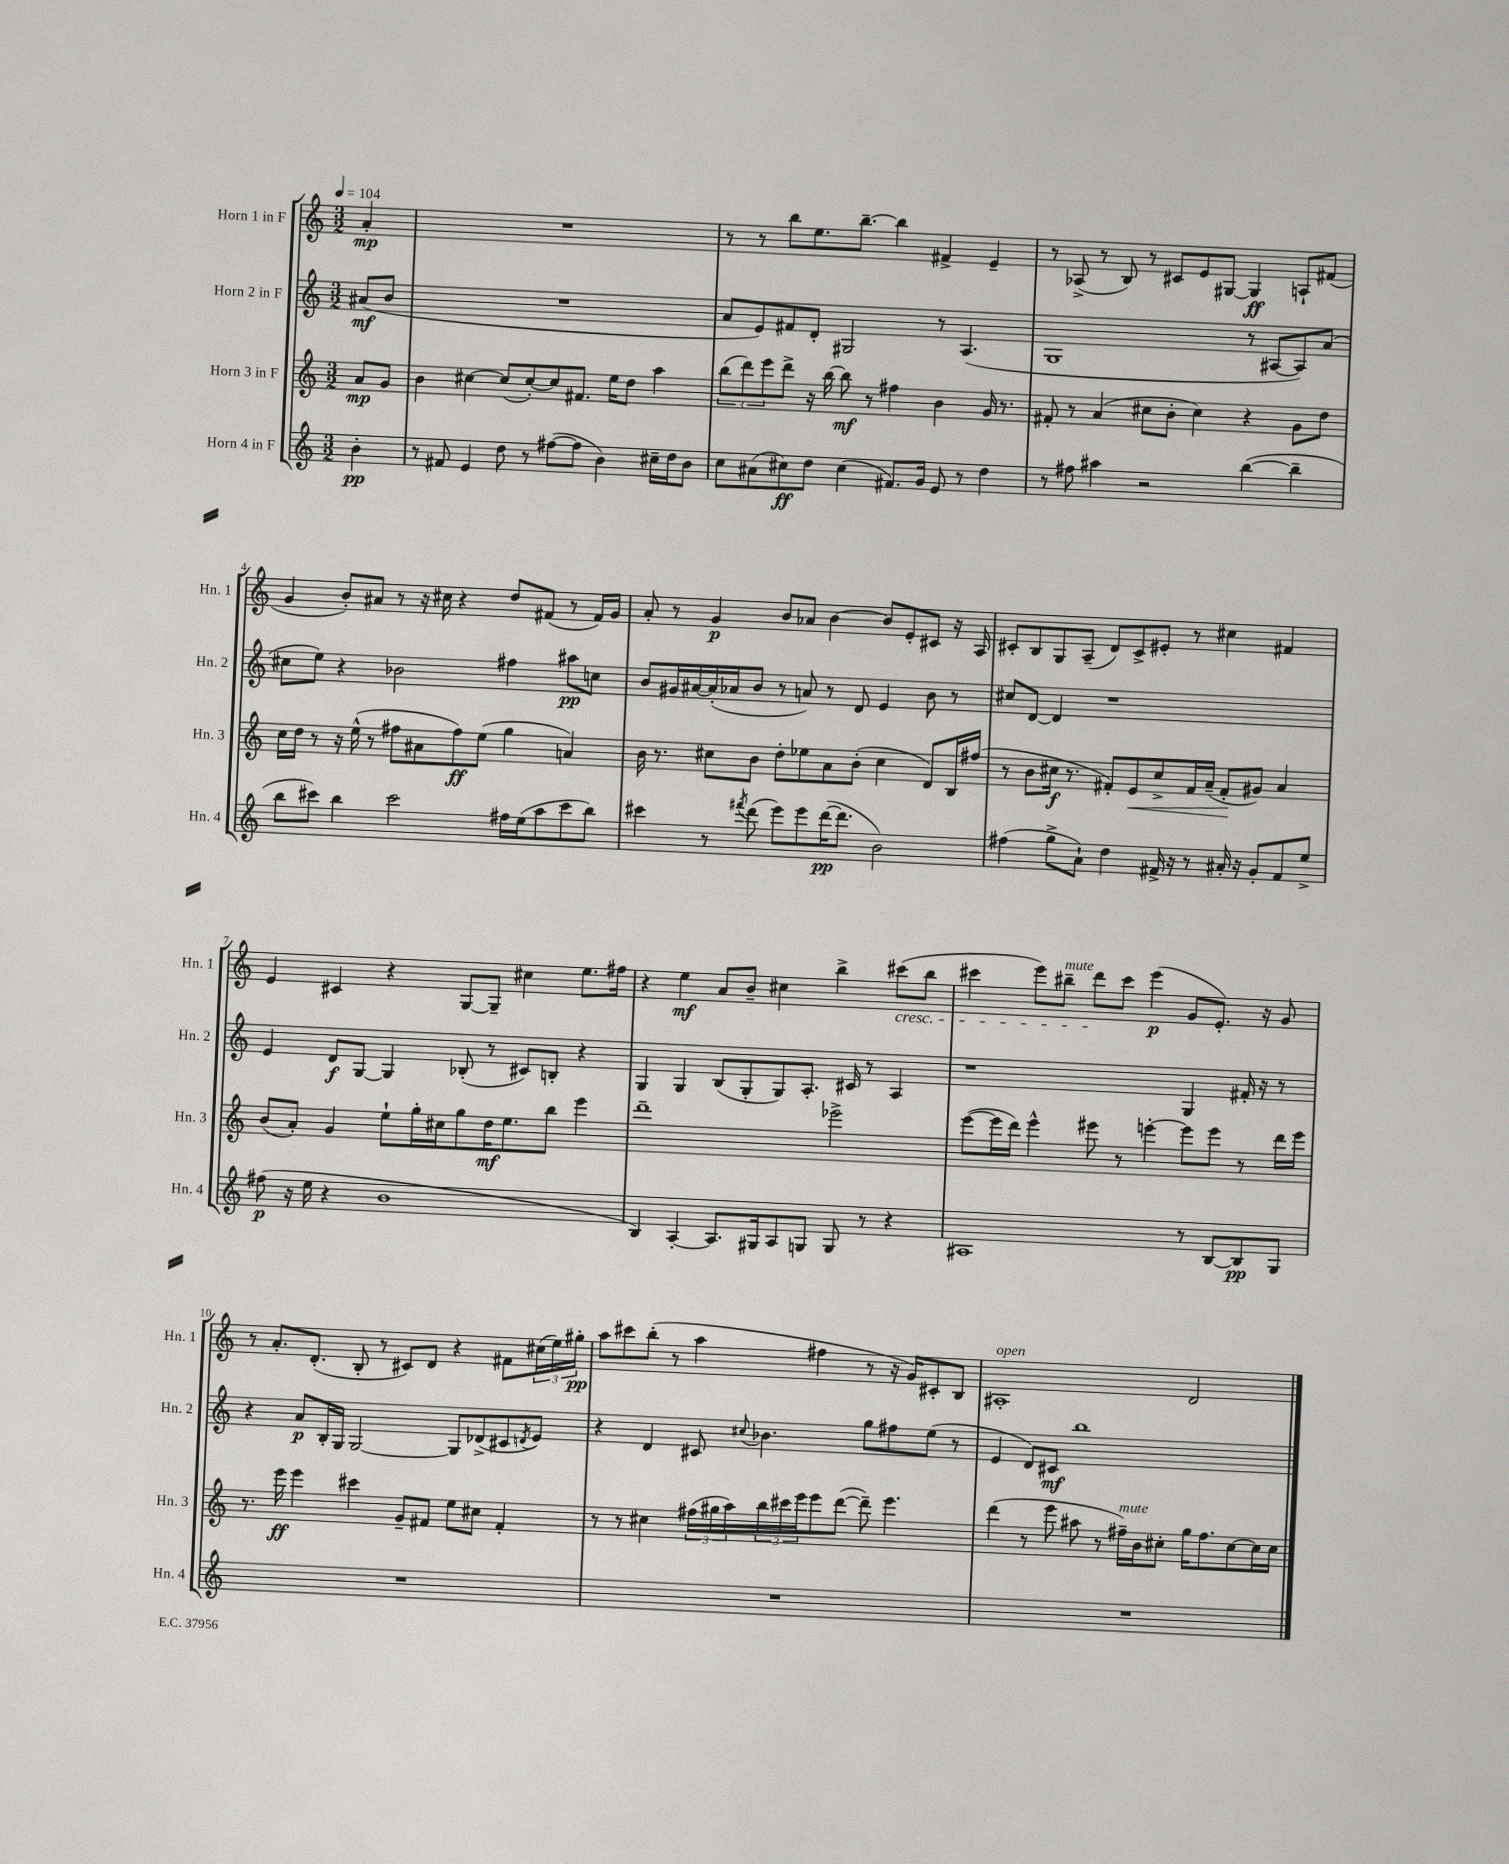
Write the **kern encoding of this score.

**kern	**kern	**kern	**kern
*staff4	*staff3	*staff2	*staff1
*clefG2	*clefG2	*clefG2	*clefG2
*k[]	*k[]	*k[]	*k[]
*M3/2	*M3/2	*M3/2	*M3/2
*MM104	*MM104	*MM104	*MM104
4b'\	8a/L	(8a#/L	4a'/
.	8g/J	8b/J	.
=	=	=	=
8r	4b\	1.r	1.r
8f#/	.	.	.
4e/	[4cc#\	.	.
8dd\	(8cc#/]L	.	.
8r	[8cc#'/)	.	.
([8ff#\L	8cc#/]	.	.
8ff#\]J	8.f#/J	.	.
4b\)	.	.	.
.	16ee\LK	.	.
.	8dd\J	.	.
16cc#~\LL	4aa\	.	.
16dd\J	.	.	.
8b\J	.	.	.
=	=	=	=
8cc\L	(12bb\L	8a/L	8r
.	12ddd\)	.	.
(8a#\	.	8e/)	8r
.	12eee\	.	.
8cc#\)	8ddd^\J	8f#/	8bb\L
8dd\J	16r	8d'/J	8.ee\
.	[16bb\	.	.
(4cc#\	8bb\]	2G#/	.
.	.	.	[8.bb~\J
.	8r	.	.
8.f#/L)	4ff#\	.	4bb\]
16g/Jk	.	.	.
8e/	4b\	8r	4f#^/
8r	.	(4.A/	.
4dd\	16g/	.	4e~/
.	8.r	.	.
=	=	=	=
8r	8f#'/	1G	8r
8ff#\	8r	.	(8A-^/
4aa#\	(4a/	.	8r
.	.	.	8B/)
2r	8cc#\L	.	8r
.	8b'\J	.	8c#/L
.	4cc#\)	.	8e/
.	.	.	[8G#/J
([4bb\	4r	8r	4G#/]
.	.	[8A#/L	.
4bb~\]	8g\L	8A#/])	8A`/L
.	8dd\J	(8a/J	(8f#/J
=	=	=	=
8bb\L	16cc\LL	8cc#\L	4g/
.	16dd\JJ	.	.
8ccc#\J)	8r	8ee\J)	.
4bb\	16r	4r	8b'/L)
.	(16ee^^\	.	.
.	8r	.	8a#/J
2ccc#\	8ff#\L	2b-\	8r
.	8a#\	.	16r
.	.	.	16cc#\
.	8ff#\)	.	4r
.	(8ee\J	.	.
16ff#\LL	4gg\	4ff#\	8dd/L
(16ee\J	.	.	.
8aa\	.	.	(8f#/J
8ccc#\	4a/)	8aa#\L	8r
8bb\J)	.	8cc\J	16f#/LL)
.	.	.	16g/JJ
=	=	=	=
4ccc#\	16b\	8b/L	8a'/
.	8.r	.	.
.	.	16g#/L	8r
.	.	[16a#/	.
8r	8cc#\L	(16a#'/]	4g/
.	.	16a-/J	.
8qfff#/	.	.	.
(8ddd\	8b\J	8b/J	.
8eee\L)	8dd'\L	8r	8b/L
8eee\	8ee-\	8a/)	8a-/J
([16ddd\K	8a\	8r	[4b\
8.ddd\]J	.	.	.
.	(8b'\J	8d/	.
2b\)	4cc#\	4e/	8b/]L
.	.	.	8e'/
.	8d/L)	8b\	8c#/J
.	16B/L	8r	16r
.	(16ff#/JJ	.	16A/
=	=	=	=
(4ff#\	8r	8cc#/L	8c#'/L
.	8b\L	[8d/J	8B/
8gg^\L	16cc#\Jk	4d/]	8G/
.	8.r	.	.
8a`\J)	.	.	(8A~/J
4dd\	8f#'/L)	1r	8d/L)
.	8e/	.	8c#^/
16f#^/	8cc#^/	.	8e#'/J
16r	.	.	.
8r	16f#/L	.	8r
.	(16a~/JJ	.	.
16a#'/	8f#'/L	.	4cc#\
16r	.	.	.
8g'/L	8g#/J)	.	.
8f#/	4a/	.	4f#/
8ee^/J	.	.	.
=	=	=	=
(8ff#\	(8b/L	4e/	4e/
16r	8a'/J)	.	.
16ee\	.	.	.
4r	4g/	8d/L	4c#/
.	.	[8G/J	.
1b	8ee`\L	4G/]	4r
.	16gg'\L	.	.
.	16cc#\J	.	.
.	8gg\	(8B-'/	[8G/L
.	16dd\K	8r	8G~/]J
.	8.ee\	.	.
.	.	8c#/L)	4cc#\
.	8bb\J	8B'/J	.
.	4eee\	4r	8.ee\L
.	.	.	16ff#\Jk
=	=	=	=
4B/)	1ddd~	4G/	4r
[4A'/	.	4G/	4ee\
8.A/]L	.	(8B/L	8a/L
.	.	8G'/	8b~/J
16G#/k	.	.	.
8A/	.	8G/)	4cc#\
8G/J	.	8.A'/J	.
8G/	2eee-^\	.	4bb^\
.	.	16c#/	.
8r	.	8r	.
4r	.	4A/	(8ccc#\L
.	.	.	8bb\J
=	=	=	=
1A#	([8eee\L	1r	4ccc#\
.	16eee\]L	.	.
.	16ddd\JJ)	.	.
.	4eee^^\	.	8eee\L)
.	.	.	8bb#~\J
.	8eee#\	.	8ddd\L
.	8r	.	8ccc#\J
.	[4eee'\	.	(4eee\
8r	8eee\]L	4G/	8g/L
[8B/L	8eee\J	.	8.e'/J)
8B/]	8r	16f#'/	.
.	.	16r	16r
8G/J	16ddd\LL	8r	8g/
.	16eee\JJ	.	.
=	=	=	=
1.r	8.r	4r	8r
.	.	.	8.a'/L
.	16eee\	.	.
.	4eee\	8a/L	.
.	.	.	(8.d'/J
.	.	16B'/L	.
.	.	16G/JJ	.
.	4ccc#\	[2G/	8B'/
.	.	.	8r
.	8g~/L	.	8c#/L)
.	8f#/J	.	8d/J
.	8ee\L	8G/]L	4r
.	8cc#\J	(8d-^/	.
.	4f#'/	8c#/	8f#\L
.	.	8qd/	.
.	.	8e/J)	(24cc#\L
.	.	.	24ee\)
.	.	.	24gg#'\JJ
=	=	=	=
1.r	8r	4r	8aa\L
.	8r	.	8ccc#\
.	4cc#\	4d/	(8bb'\J
.	.	.	8r
.	(24ff#\LL	8c#/	4aa\
.	24gg#\	.	.
.	24aa\)	.	.
.	.	8qqcc#/	.
.	24bb\	4.b-\	.
.	24ccc#\	.	.
.	24eee\J	.	.
.	8eee\	.	4ff#\
.	([8ddd\J	.	.
.	8ddd~\])	8gg\L	8r
.	4.eee\	8ff#\	16r
.	.	.	16g/LK)
.	.	(8ee\J	8c#'/
.	.	8r	8B/J
=	=	=	=
1.r	(4ddd\	4e/	1A#'
.	8r	8d/L)	.
.	8eee\	8c#/J	.
.	8aa#\	1bb	.
.	8r	.	.
.	16ff#~\LL)	.	.
.	16b\J	.	.
.	8cc#'\J	.	.
.	16gg\LK	.	2d/
.	8.ff#\	.	.
.	[8cc#\	.	.
.	16cc#\]L	.	.
.	16cc#\JJ	.	.
==	==	==	==
*-	*-	*-	*-
